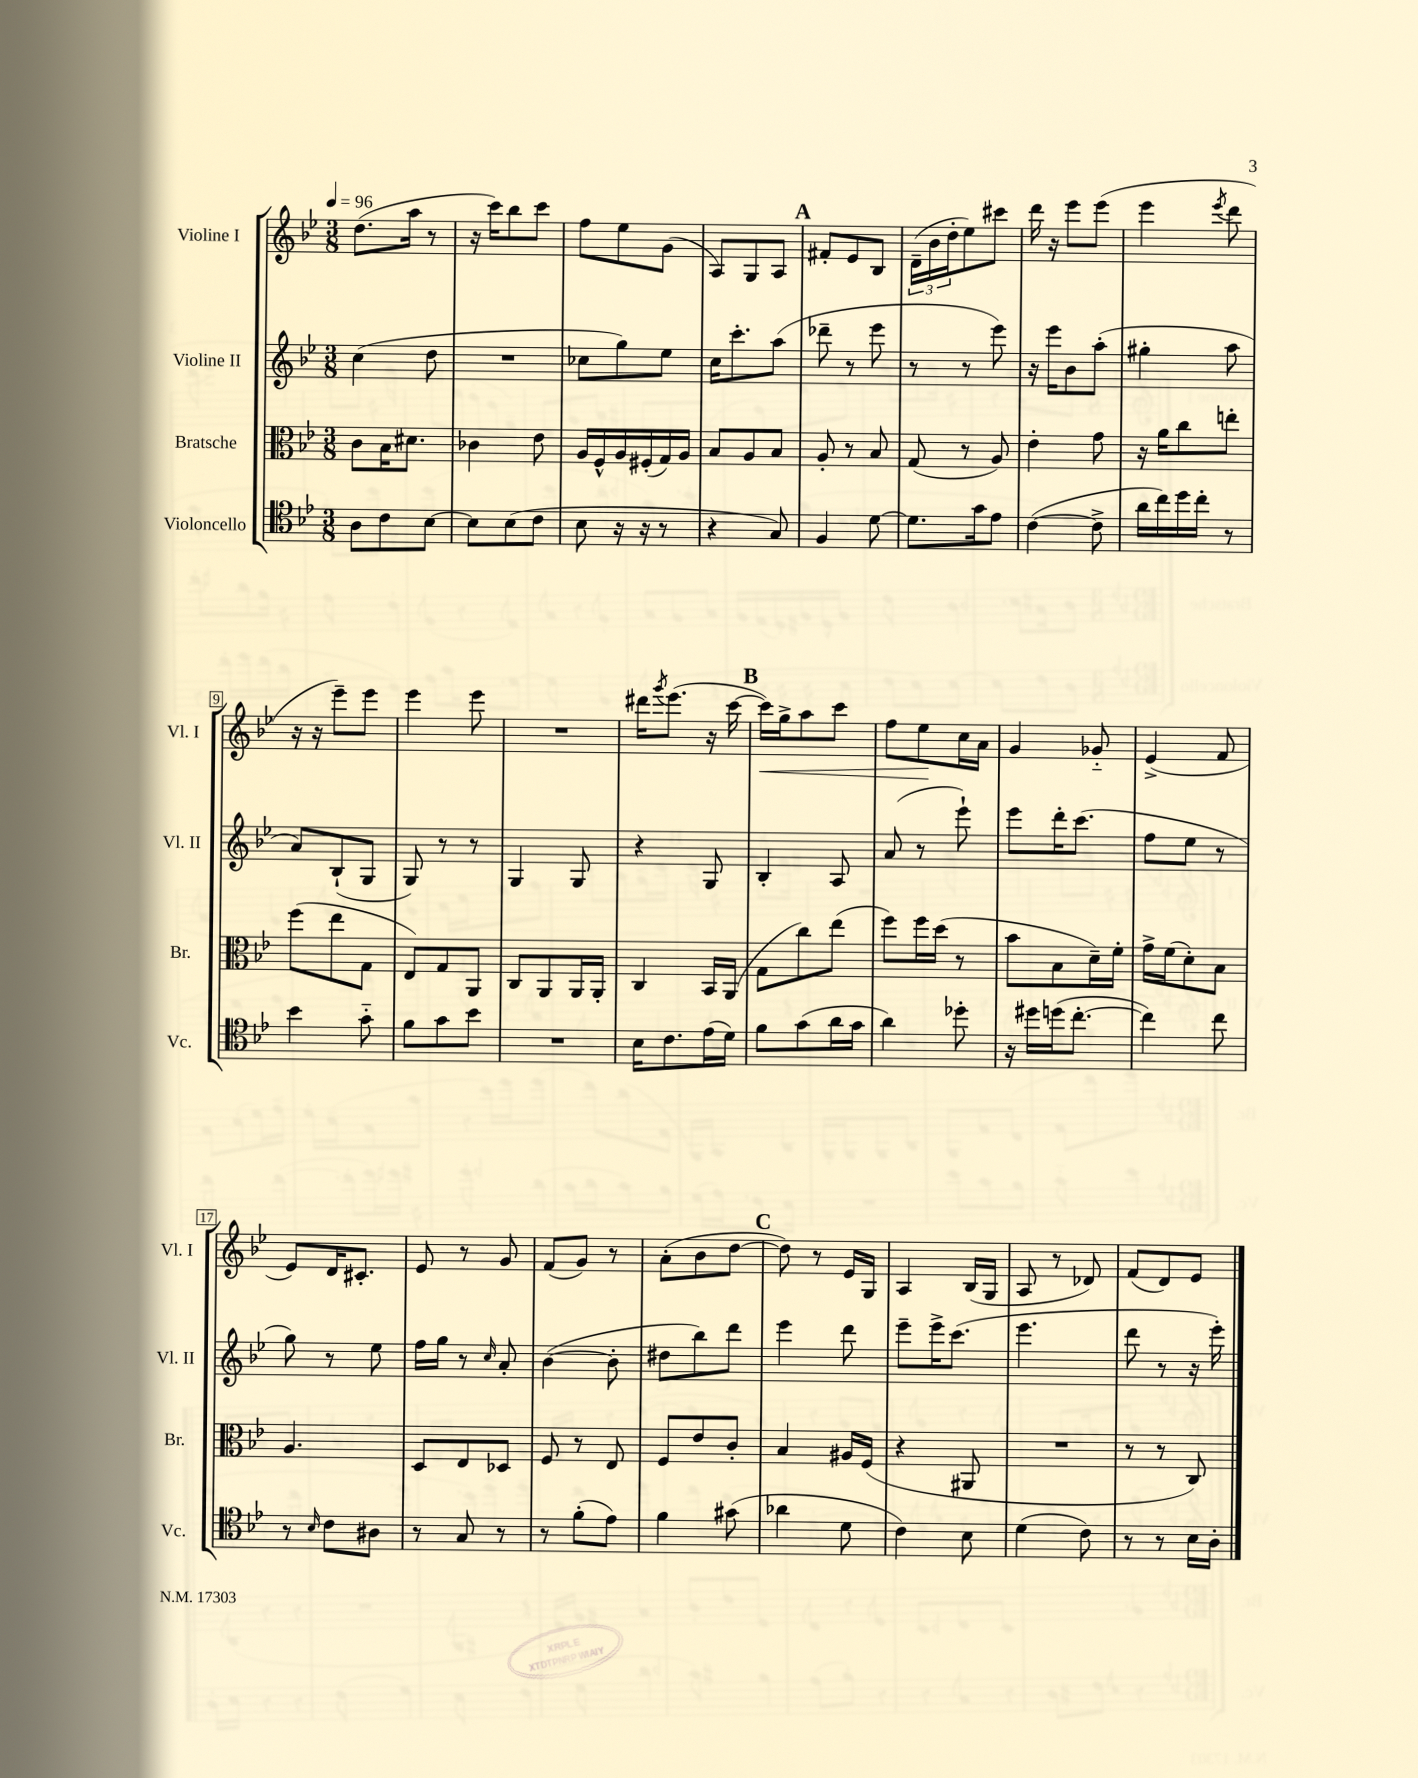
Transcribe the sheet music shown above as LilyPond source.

<<
\new StaffGroup <<
\new Staff = "s0" \with { instrumentName = "Violine I" shortInstrumentName = "Vl. I" } {
    \clef treble \key bes \major \numericTimeSignature \time 3/8 \tempo 4 = 96
    d''8.( a''16 r8 |
    r16 c'''16) bes''8 c'''8 |
    f''8 ees''8 g'8( |
    a8) g8 a8 |
    \mark \markup { \bold "A" } fis'8-. ees'8 bes8 |
    \tuplet 3/2 { d'16--( bes'16 d''16-. } ees''8) cis'''8 |
    d'''16 r16 ees'''8 ees'''8( |
    ees'''4 \acciaccatura { ees'''8 } d'''8 |
    r16 r16 ees'''8--) ees'''8 |
    ees'''4 ees'''8 |
    R4. |
    dis'''16 \acciaccatura { g'''8 } ees'''8.( r16 c'''16~ |
    \mark \markup { \bold "B" } c'''16\<) g''16-> a''8 c'''8 |
    f''8 ees''8\! c''16 a'16 |
    g'4 ges'8-_ |
    ees'4->( f'8 |
    ees'8) d'16 cis'8.-. |
    ees'8 r8 g'8 |
    f'8( g'8) r8 |
    a'8-.( bes'8 d''8~ |
    \mark \markup { \bold "C" } d''8) r8 ees'16 g16 |
    a4 bes16( g16 |
    a8 r8 des'8) |
    f'8( d'8) ees'8 \bar "|." |
}
\new Staff = "s1" \with { instrumentName = "Violine II" shortInstrumentName = "Vl. II" } {
    \clef treble \key bes \major \numericTimeSignature \time 3/8
    c''4( d''8 |
    R4. |
    ces''8 g''8) ees''8 |
    c''16 c'''8.-. a''8( |
    \mark \markup { \bold "A" } des'''8-- r8 ees'''8 |
    r8 r8 ees'''8) |
    r16 ees'''16 bes'8 a''8-.( |
    gis''4-. a''8 |
    a'8) bes8-!( g8 |
    g8) r8 r8 |
    g4 g8 |
    r4 g8 |
    \mark \markup { \bold "B" } bes4-. a8 |
    a'8( r8 ees'''8-!) |
    ees'''8 d'''16-. c'''8.( |
    f''8 ees''8 r8 |
    g''8) r8 ees''8 |
    f''16 g''16 r8 \grace { c''16 } a'8-. |
    bes'4~( bes'8-. |
    dis''8 bes''8) d'''8 |
    \mark \markup { \bold "C" } ees'''4 d'''8 |
    ees'''8-- ees'''16-> c'''8.( |
    ees'''4. |
    d'''8 r8 r16 ees'''16-.) \bar "|." |
}
\new Staff = "s2" \with { instrumentName = "Bratsche" shortInstrumentName = "Br." } {
    \clef alto \key bes \major \numericTimeSignature \time 3/8
    c'8 bes16 dis'8. |
    ces'4 ees'8 |
    a16 f16-^ a16 fis16-.( g16) a16 |
    bes8 a8 bes8 |
    \mark \markup { \bold "A" } a8-. r8 bes8 |
    g8( r8 a8) |
    ees'4-. g'8 |
    r16 a'16 c''8 e''8-. |
    f''8( ees''8 g8 |
    ees8) g8 a,8 |
    c8 a,8 a,16 a,16-. |
    c4 bes,16 a,16( |
    \mark \markup { \bold "B" } g8 c''8) ees''8( |
    f''8) f''16 d''16( r8 |
    bes'8 bes8 d'16--) f'16-. |
    g'16-> f'16( d'8-.) bes8 |
    a4. |
    d8 ees8 des8 |
    f8 r8 ees8 |
    f8 ees'8 c'8-. |
    \mark \markup { \bold "C" } bes4 ais16 f16( |
    r4 ais,8 |
    R4. |
    r8 r8 c8) \bar "|." |
}
\new Staff = "s3" \with { instrumentName = "Violoncello" shortInstrumentName = "Vc." } {
    \clef tenor \key bes \major \numericTimeSignature \time 3/8
    a8 c'8 bes8~ |
    bes8 bes8( c'8 |
    bes8 r16 r16 r8 |
    r4 g8) |
    \mark \markup { \bold "A" } f4 d'8~ |
    d'8. g'16 ees'8 |
    c'4~( c'8-> |
    a'16 c''16) d''16 c''16-. r8 |
    bes'4 g'8-_ |
    f'8 g'8 bes'8 |
    R4. |
    bes16 c'8. ees'16( d'16) |
    \mark \markup { \bold "B" } f'8 g'8( a'16 g'16 |
    a'4) des''8-. |
    r16 dis''16 d''16( c''8.~-. |
    c''4) c''8 |
    r8 \grace { bes16 } c'8 ais8 |
    r8 g8 r8 |
    r8 f'8-.( ees'8) |
    f'4 gis'8( |
    \mark \markup { \bold "C" } aes'4 d'8 |
    c'4) bes8 |
    d'4( c'8) |
    r8 r8 bes16 a16-. \bar "|." |
}
>>
>>
\layout { \context { \Score \override BarNumber.stencil = #(make-stencil-boxer 0.1 0.3 ly:text-interface::print) } }
